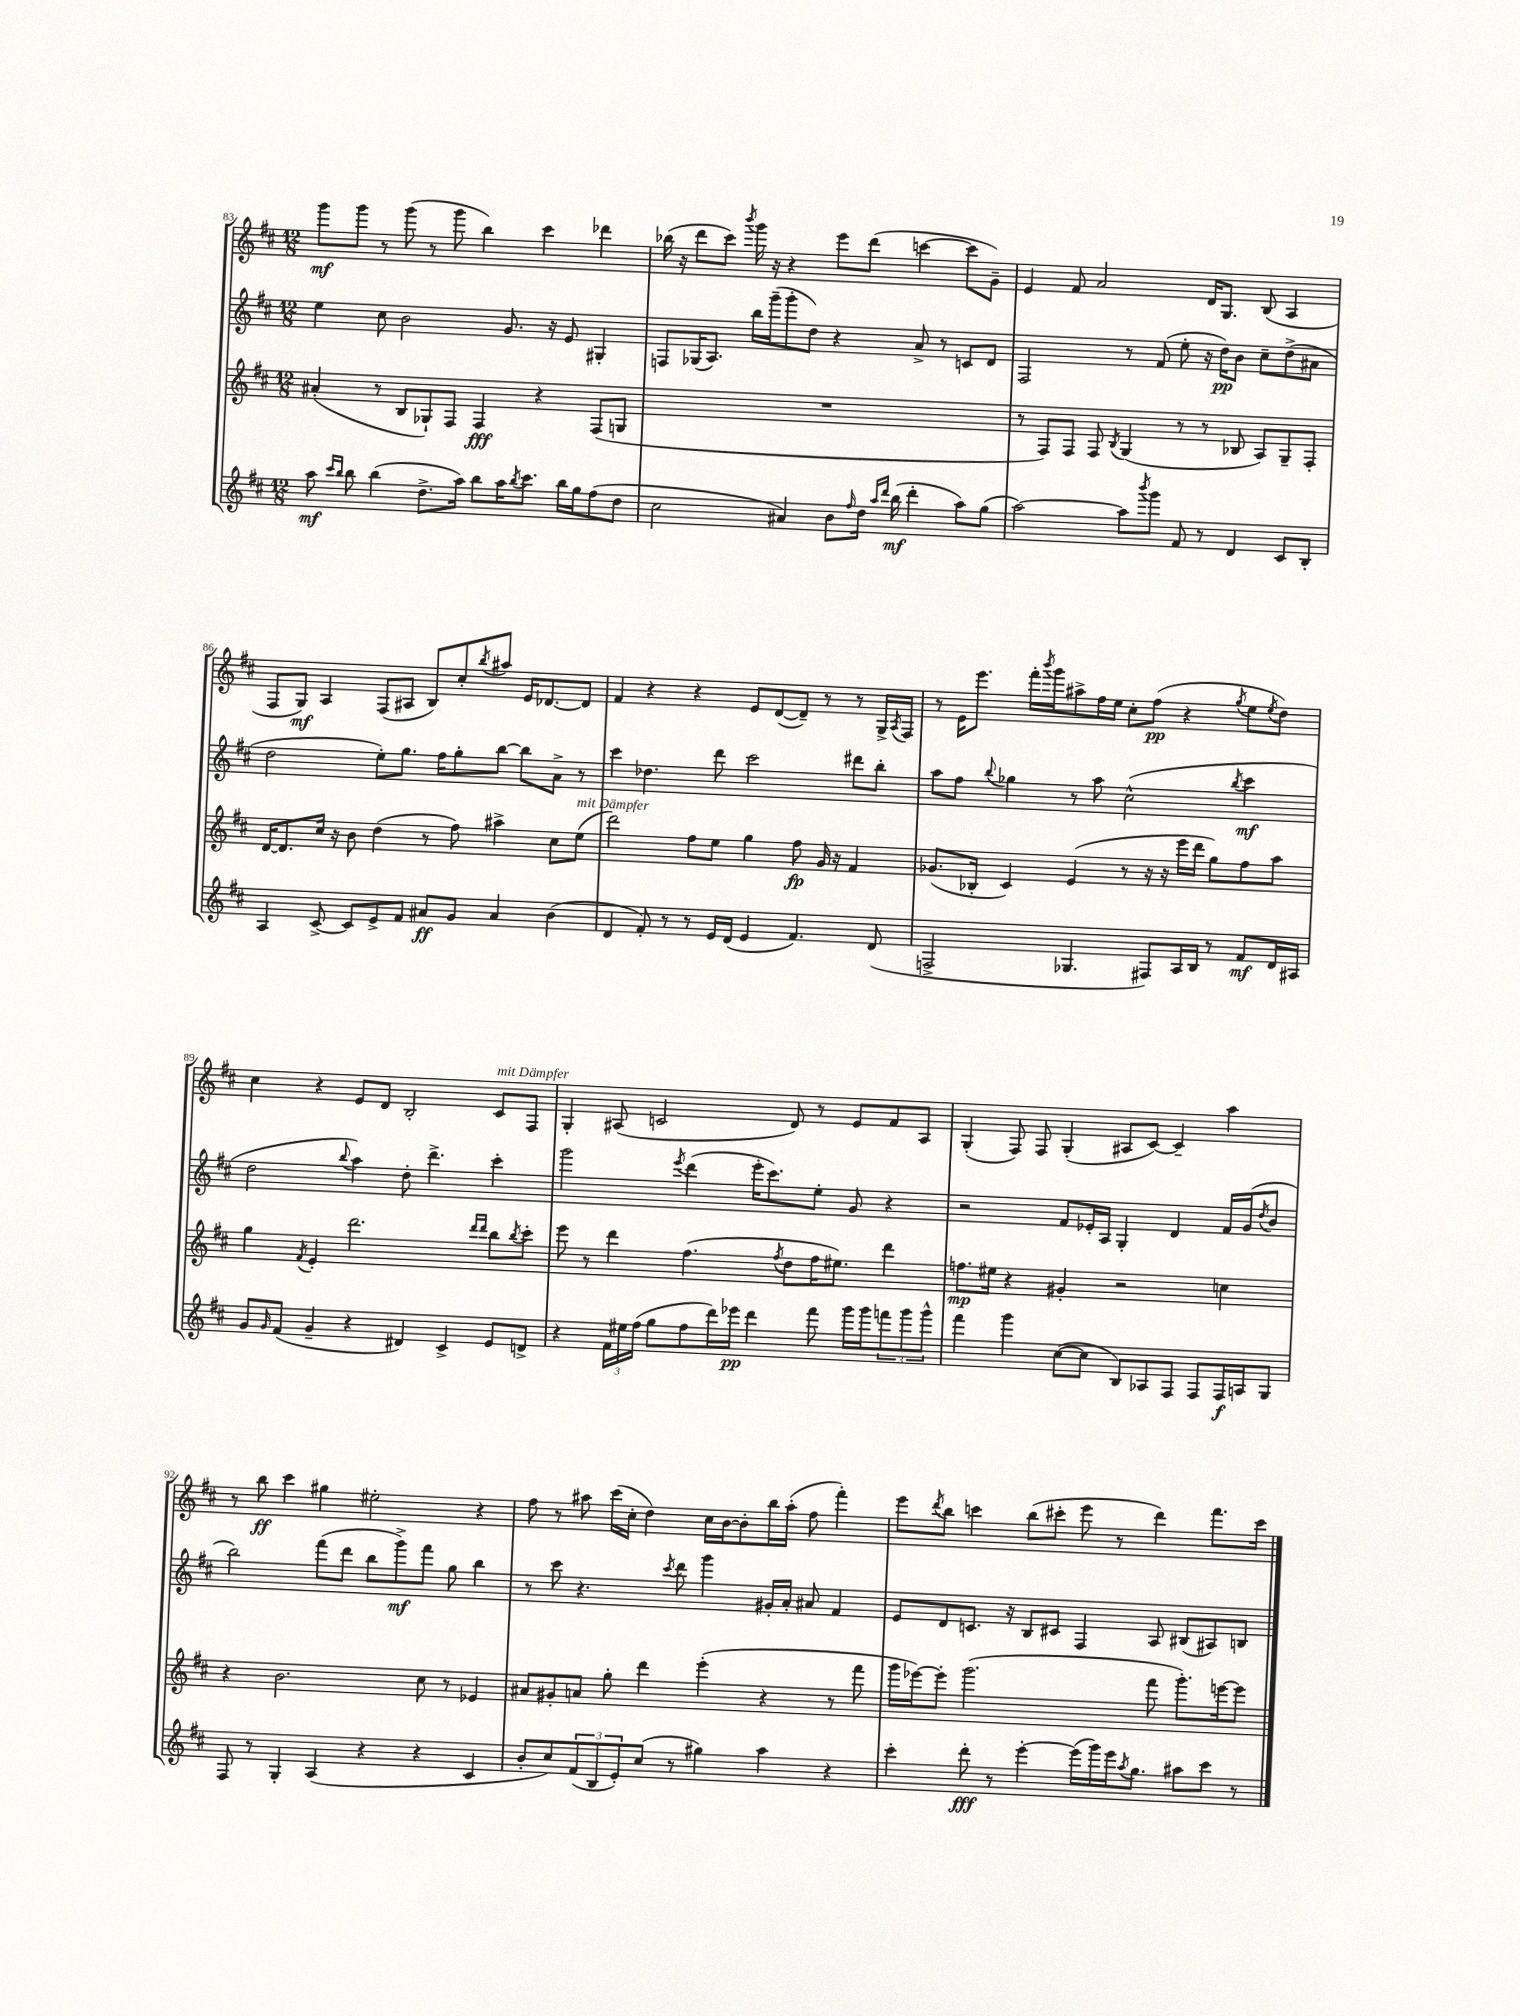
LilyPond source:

<<
\new StaffGroup <<
\new Staff = "s0" {
    \clef treble \key d \major \numericTimeSignature \time 12/8
    g'''8\mf g'''8 r8 g'''8( r8 g'''8 b''4) cis'''4 des'''4 |
    bes''16( r16 d'''8 cis'''8) \acciaccatura { b'''8 } g'''16 r16 r4 e'''8 d'''8( c'''4~ c'''8 g'8--) |
    e'4 fis'8 a'2 d'16 g8. b8( a4 |
    fis8 g8\mf) a4 fis8( ais8 b8) cis''8-. \acciaccatura { b''8 } ais''8 e'16 des'8.~ des'8 |
    fis'4 r4 r4 e'8 d'8~( d'8--) r8 r8 g16-> \acciaccatura { a8 } fis16 |
    r8 e'16 e'''8. fis'''16-. \acciaccatura { b'''8 } g'''16 ais''8-> fis''16 e''16 cis''8-. fis''8\pp( r4 \acciaccatura { g''8 } e''8 \acciaccatura { e''8 } d''8) |
    cis''4 r4 e'8 d'8 b2-. cis'8^\markup { \italic "mit Dämpfer" } fis8 |
    g4-. ais8( c'2 d'8) r8 e'8 fis'8 ais8 |
    g4-.( fis8) fis8 g4-.( ais8 cis'8~) cis'4-- a''4 |
    r8 b''8\ff cis'''4 gis''4 eis''2-. r4 |
    fis''8 r8 ais''8 cis'''16( cis''16-. d''4) cis''16 b'16~ b'8-. b''16 ais''16-.( fis''8 fis'''4-.) |
    e'''8 \acciaccatura { d'''8 } b''8 c'''4 b''8( cis'''8-. e'''8 r8 d'''4) fis'''8. cis'''16 \bar "|." |
}
\new Staff = "s1" {
    \clef treble \key d \major \numericTimeSignature \time 12/8
    e''4 cis''8 b'2 g'8. r16 e'8 gis4-. |
    f8 ges16( a8.) b''16 g'''16--( g'''8-. d''8) r4 a'8-> r8 c'8 d'8 |
    fis2 r8 fis'8( e''8-. r16 d''16\pp) b'8 cis''8-- d''8->( ais'8 |
    d''2 e''8-.) g''8. fis''16 g''8-. b''8~ b''8 a'8-> r8 |
    cis'''4 des''4. d'''8 cis'''2 dis'''8 b''8-. |
    a''8 fis''8 \appoggiatura { b''8 } ges''4 r8 a''8 cis''2-^( \acciaccatura { b''8 } cis'''4\mf |
    d''2 \appoggiatura { b''8 } a''4) d''8-. d'''4.-> cis'''4-. |
    g'''2 \acciaccatura { e'''8 } d'''4( e'''16-. cis'''8.) e''8-. g'8 r4 |
    r2 fis'8 ees'16-. a16 g4-. d'4 fis'16 g'16( \acciaccatura { d''8 } b'8 |
    b''2) fis'''8( d'''8 b''8 g'''8->\mf) fis'''8 g''8 b''4 |
    r8 cis'''8 r4. \acciaccatura { cis'''8 } d'''8 g'''4 gis'16-. a'16-. ais'8 fis'4 |
    e'8 d'8 c'8. r16 b8 cis'8 fis4 a8 bis8( ais8) b8 \bar "|." |
}
\new Staff = "s2" {
    \clef treble \key d \major \numericTimeSignature \time 12/8
    ais'4-.( r8 b8 ges8-!) fis8 fis4\fff r4 fis8( g8 |
    R1. |
    r8 fis8) fis8 fis8 \acciaccatura { b8 } g4( r8 r8 bes8 a8) g8-- fis8-. |
    d'16~ d'8. cis''16 r16 b'8 d''4( r8 fis''8) ais''4-> cis''8 e''8^\markup { \italic "mit Dämpfer" }( |
    d'''2) fis''8 e''8 g''4 fis''8\fp g'16 r16 fis'4 |
    ges'8.( bes16-. cis'4) e'4( r8 r16 r16 e'''16 d'''16 g''8) fis''8 a''8 |
    g''4 \acciaccatura { fis'8 } e'4-. d'''2. \grace { d'''16 d'''16 } b''8 \acciaccatura { b''8 } cis'''8-. |
    e'''8 r8 d'''4 fis''4.( \acciaccatura { fis''8 } d''8 fis''16 eis''8.) d'''4 |
    f''8.\mp eis''16 r4 gis'4-. r2 c''4 |
    r4 b'2. cis''8 r8 ees'4 |
    ais'8 gis'8-. a'8 g''8-. d'''4 e'''4-.( r4 r8 fis'''8 |
    g'''16 ees'''16~) ees'''8-. g'''2.( fis'''8 g'''8.-.) e'''16~ e'''8 \bar "|." |
}
\new Staff = "s3" {
    \clef treble \key d \major \numericTimeSignature \time 12/8
    a''8\mf \grace { cis'''16 b''16 } b''8 b''4( d''8.-> a''16) b''8 a''16 \acciaccatura { b''8 } cis'''8. b''16 g''16 fis''8( d''8 |
    cis''2 ais'4) b'8 \grace { fis''16 } d''16 \grace { a''16 d'''16 } b''16\mf( d'''4-. a''8) g''8( |
    a''2~) a''8 \acciaccatura { b'''8 } g'''8 fis'8 r8 d'4 cis'8 b8-. |
    a4 cis'8~-> cis'8 e'8-> fis'8 ais'8\ff g'8 ais'4 b'4( |
    d'4 fis'8-.) r8 r8 e'16 d'16( e'4 fis'4.) d'8( |
    f2-> ges4. fis8) a16 b16 r8 fis'8\mf d'16 ais16 |
    g'8 \grace { g'16 } fis'8( g'4-- r4 dis'4) cis'4-> e'8 d'8-> |
    r4 \tuplet 3/2 { fis'16 eis''16 fis''16( } g''8 fis''8 d'''16) ees'''16\pp d'''4 fis'''8 g'''16 g'''16 \tuplet 3/2 { f'''8 g'''8 g'''8-^ } |
    fis'''4 g'''4 cis''8~( cis''8 b8) aes8 fis8 fis8 fis16\f a16 g8 |
    fis8 r8 g4-. a4( r4 r4 cis'4 |
    b'8-. cis''8) \tuplet 3/2 { fis'8( b8 e'8-.) } cis''8( r8 gis''4) a''4 r4 |
    cis'''4-. d'''8-.\fff r8 e'''4~-. e'''16( g'''16) e'''16 \acciaccatura { a''8 } g''8. ais''8 cis'''8 r8 \bar "|." |
}
>>
>>
\layout { \context { \Score currentBarNumber = #83 } }
